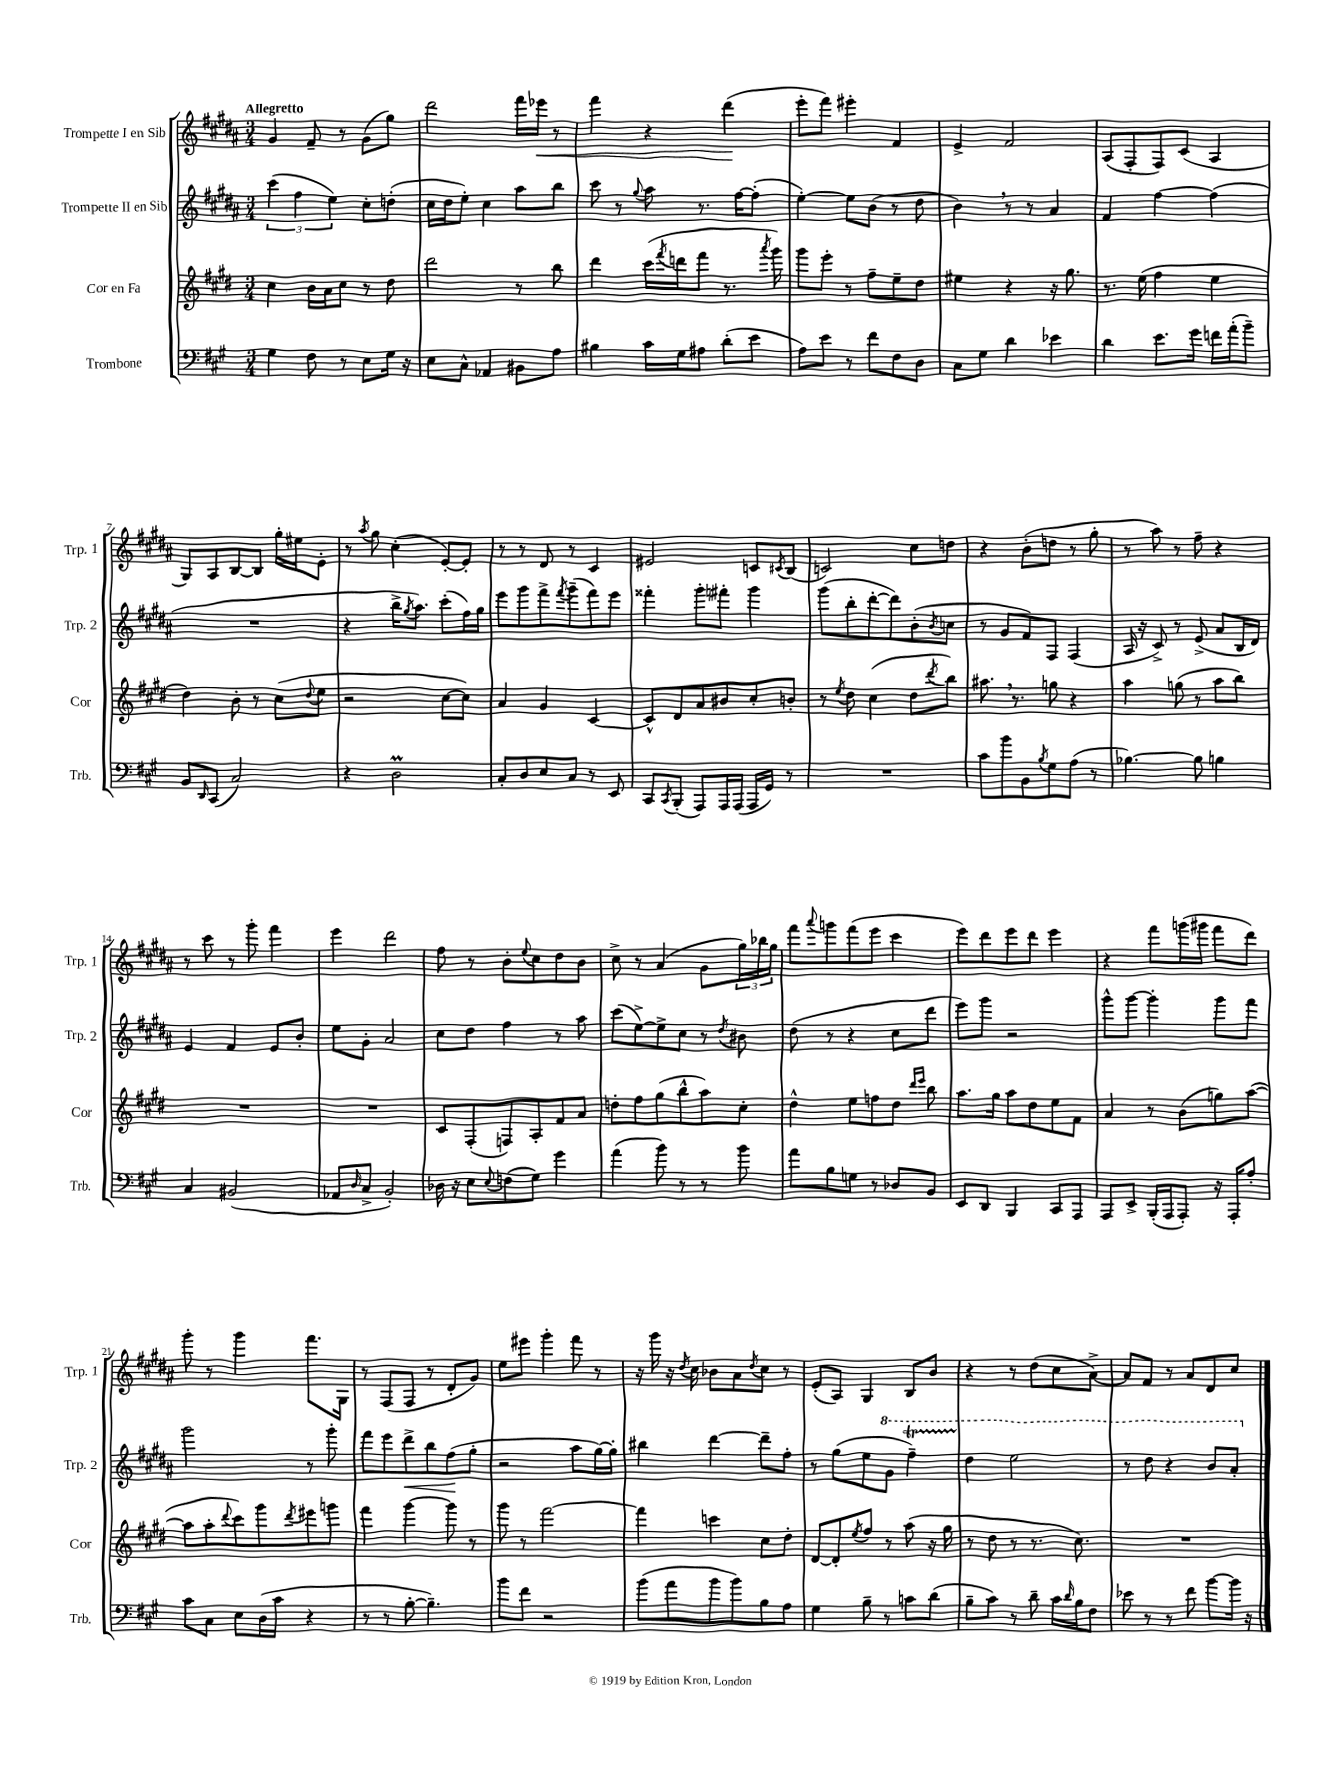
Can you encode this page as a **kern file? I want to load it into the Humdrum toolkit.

**kern	**kern	**kern	**kern
*staff4	*staff3	*staff2	*staff1
*clefF4	*clefG2	*clefG2	*clefG2
*k[f#c#g#]	*k[f#c#g#d#]	*k[f#c#g#d#a#]	*k[f#c#g#d#a#]
*M3/4	*M3/4	*M3/4	*M3/4
4G#\	4cc#\	(6ccc#\	4g#/
.	.	6ff#\	.
8F#\	16b\LL	.	8f#~/
.	16a\J	.	.
.	.	6ee\)	.
8r	8cc#\J	.	8r
8E\L	8r	8cc#'\L	(8g#\L
16G#\Jk	8dd#\	(8dd'\J	8gg#\J)
16r	.	.	.
=	=	=	=
8E\L	2ddd#\	16cc#\LL	2ddd#\
.	.	16dd#\J	.
8C#^^\J	.	8ee'\J)	.
4AA-/	.	4cc#\	.
8BB#\L	8r	8aa#\L	16fff#\LL
.	.	.	16eee-\JJ
8A\J	8bb\	8bb\J	8r
=	=	=	=
4B#\	4ddd#\	8ccc#\	4fff#\
.	.	8r	.
.	.	8qqgg#/	.
16c#\LL	(16ccc#\LL	8aa#\	4r
.	8qfff#/	.	.
16G#\J	16ddd\J	.	.
8A#\J	8fff#\J	8.r	.
(8d'\L	8.r	.	(4ddd#\
.	.	[16ff#\LK	.
8e\J	.	(8ff#'\]J	.
.	8qaaa/	.	.
.	16ggg#\)	.	.
=	=	=	=
8A\L)	8ggg#\L	[4ee'\)	8eee'\L
8e\J	8eee'\J	.	8fff#\J)
8r	8r	8ee\]L	4eee#'\
8f#\L	8ff#~\L	(8b\J	.
8F#\	8ee~\	8r	4f#/
8D\J	8dd#\J	8dd#\	.
=	=	=	=
8C#\L	4ee#\	4b\)	4e^/
8G#\J	.	.	.
4d\	4r	8r	2f#/
.	.	8r	.
4e-\	16r	4a#/	.
.	8.gg#\	.	.
=	=	=	=
4d\	8.r	4f#/	(8A#/L
.	.	.	8F#'/
.	(16ee\	.	.
8.e\L	4ff#\	[4ff#\	8F#/)
.	.	.	(8c#/J
16g#\Jk	.	.	.
16f\LL	4ee\	(4ff#\]	4A#/
(16a'\J	.	.	.
8b~\J)	.	.	.
=	=	=	=
8BB/L	4dd#\)	2.r	8G#/L)
16qqDD/	.	.	.
(8CC#/J	.	.	8A#/
2C#/)	8b'\	.	[8B/
.	8r	.	8B/]J
.	(8cc#\L	.	16gg#'\LL
.	.	.	16ee#\J
.	8qqdd#/	.	.
.	8ee\J	.	8e'\J
=	=	=	=
4r	2r	4r	8r
.	.	.	8qaa#/
.	.	.	8gg#\
2D\	.	16bb^\LK	(4cc#'\
.	.	8qgg#/	.
.	.	8.aa#\J)	.
.	[8cc#\L	(8ccc#'\L	[8e'/L)
.	8cc#\]J)	16ff#\L)	8e'/]J
.	.	16gg#\JJ	.
=	=	=	=
8C#'/L	4a/	8eee\L	8r
8D/	.	8ggg#\	8r
8E/	4g#/	8fff#^\	8d#/
.	.	8qfff#/	.
8C#/J	.	(8ggg#~\	8r
8r	[4c#/	8fff#\)	4c#/
8EE/	.	8eee\J	.
=	=	=	=
8CC#/L	8c#^^/]L	4fff##'\	2e#/
8qCC#/	.	.	.
(8BBB'/J	8d#/	.	.
8AAA/L)	8a/	8ggg#'\L	.
16AAA/L	8b#/	8fff#'\J	.
(16AAA/JJ	.	.	.
16AAA/LL	8cc#'/	4ggg#\	8c/L
16GG#/JJ)	.	.	.
.	.	.	8qc#/
8r	8b'/J	.	(8B/J
=	=	=	=
2.r	8r	(8ggg#\L	2c/)
.	8qee/	.	.
.	8dd#\	8bb'\	.
.	(4cc#\	[8ddd#'\	.
.	.	8ddd#\])	.
.	8dd#\L	(8b'\	8cc#\L
.	8qddd#/	8qb/	.
.	8bb\J)	8cc\J	8dd\J
=	=	=	=
8c#\L	8.aa#\	8r	4r
8b\	.	8g#/L	.
.	8.r	.	.
8BB\	.	8f#/)	(8b'\L
8qB/	.	.	.
8G#\	8gg\	8F#/J	8dd\J
(8A\J	4r	(4F#/	8r
8r	.	.	8gg#'\
=	=	=	=
[4.B-\)	4aa\	16A#/	8r
.	.	16r	.
.	.	8c#^/)	8aa#\)
.	(8gg\	8r	8r
8B-\]	8r	(8e^/	8ff#~\
4B\	8aa\L	8a#/L	4r
.	8bb\J)	16B/L	.
.	.	16d#/JJ)	.
=	=	=	=
4C#/	2.r	4e/	8r
.	.	.	8ccc#\
(2BB#/	.	4f#/	8r
.	.	.	8ggg#'\
.	.	8e/L	4fff#\
.	.	8b'/J	.
=	=	=	=
8AA-/L	2.r	8ee\L	4eee\
16qqD/	.	.	.
8C#^/J	.	8g#'\J	.
2BB'/)	.	2a#/	2ddd#\
=	=	=	=
16D-\	8c#/L	8cc#\L	8ff#\
16r	.	.	.
8E\L	(8F#'/	8dd#\J	8r
8qqE/	.	.	.
(8F\	8F/)	4ff#\	8b'\L
.	.	.	8qqee/
8G#\J)	8A'/	.	8cc#\
4g#\	8f#/	8r	8dd#\
.	8a/J	8aa#\	8b\J
=	=	=	=
(4a\	8dd'\L	(8ccc#\L	8cc#^\
.	8ff#\	[8ee^\)	8r
8b\)	(8gg#\	8ee^\]	(4a#/
8r	8bb^^\	8cc#\J	.
8r	8aa\)	8r	8g#\L
.	.	8qdd#/	.
8b\	8cc#'\J	8b#\	24gg#\L)
.	.	.	24bb-\
.	.	.	24gg#\JJ
=	=	=	=
8a\L	4dd#^^\	(8dd#\	8fff#\L
.	.	.	8qqaaa#/
8B\	.	8r	8ggg\
8G\J	8ee\L	4r	(8fff#\
8r	8ff\	.	8eee\J
8D-/L	8dd#\J	8cc#\L	4ccc#\
.	16qqddd#/LL	.	.
.	16qqeee/JJ	.	.
8BB/J	8bb\	8ddd#\J	.
=	=	=	=
8EE/L	8.aa\L	8eee\L)	8eee\L)
8DD/J	.	8ggg#\J	8ddd#\
.	16gg#\Jk	.	.
4BBB/	8aa\L	2r	8eee\
.	8dd#\	.	8ddd#\J
8CC#/L	8ee\	.	4eee\
8AAA/J	8f#\J	.	.
=	=	=	=
8AAA/L	4a/	8ggg#^^\L	4r
8EE^/J	.	[8ggg#\J	.
(16BBB'/LL	8r	4ggg#'\]	8fff#\L
16AAA/J	.	.	.
8AAA'/J)	(8b\L	.	(16ggg\L
.	.	.	16ggg#\JJ
16r	8gg\)	8ggg#\L	8fff#\L
16AAA'/LK	.	.	.
8A'/J	([8aa\J	8fff#\J	8ddd#\J)
=	=	=	=
8c#\L	8aa\]L	2ggg#\	8ggg#'\
8C#\J	8aa'\	.	8r
.	8qqddd#/	.	.
8E\L	8ccc#\)	.	4ggg#\
(16D\L	8ggg#\	.	.
16c#\JJ	.	.	.
.	8qddd#/	.	.
4r	8eee#\	8r	8.fff#\L
.	8ggg\J	8ggg#'\	.
.	.	.	16G#\Jk
=	=	=	=
8r	4fff#\	8fff#\L	8r
8r	.	8eee\	(8F#/L
[8B'\	[4ggg#\	8ddd#^\	8F#/J
4.B~\])	.	8bb\	8r
.	8ggg#\]	(8ff#\	8d#'/L
.	8r	8gg#'\J	8g#/J)
=	=	=	=
8b\L	8ggg#\	2r	8ee\L
8f#\J	8r	.	8eee#\J
2r	[2fff#\	.	4ggg#'\
.	.	8aa#\L	8fff#\
.	.	[16gg#\L)	8r
.	.	16gg#'\]JJ	.
=	=	=	=
(8b\L	4fff#\]	4bb#\	16r
.	.	.	16ggg#\
8a\	.	.	16r
.	.	.	8qdd#/
.	.	.	16cc#\
8b\	4ccc\	[4ddd#\	8b-\L
8b\)	.	.	8a#\
.	.	.	8qdd#/
8B\	8cc#\L	8ddd#~\]L	8cc#\J
8A\J	8dd#'\J	8ff#'\J	8r
=	=	=	=
4G#\	[8d#/L	8r	(8e'/L
.	8d#'/]	(8gg#\L	8A#/J)
.	8qee/	.	.
8B~\	8ff#/J	8ee\	4G#/
8r	8r	8gg#\J	.
8c\L	(8aa\	4fff#~\)	8B/L
(8d\J	16r	.	8b/J
.	16gg#\	.	.
=	=	=	=
8B~\L	8r	4ddd#\	4r
8c#\J)	8dd#\	.	.
8r	8r	2eee\	8r
8d~\	8.r	.	(8dd#\L
16c#\LL	.	.	8cc#\
16qqd/	.	.	.
16B\J	8.cc#\)	.	.
8F#\J	.	.	[8a#^\J)
=	=	=	=
8e-\	2.r	8r	8a#/]L
8r	.	8ddd#\	8f#/J
8r	.	4r	8r
8f#\	.	.	8a#/L
[8b\L	.	8bb/L	8d#/
16b\]Jk	.	8aa#'/J	8cc#/J
16r	.	.	.
==	==	==	==
*-	*-	*-	*-
